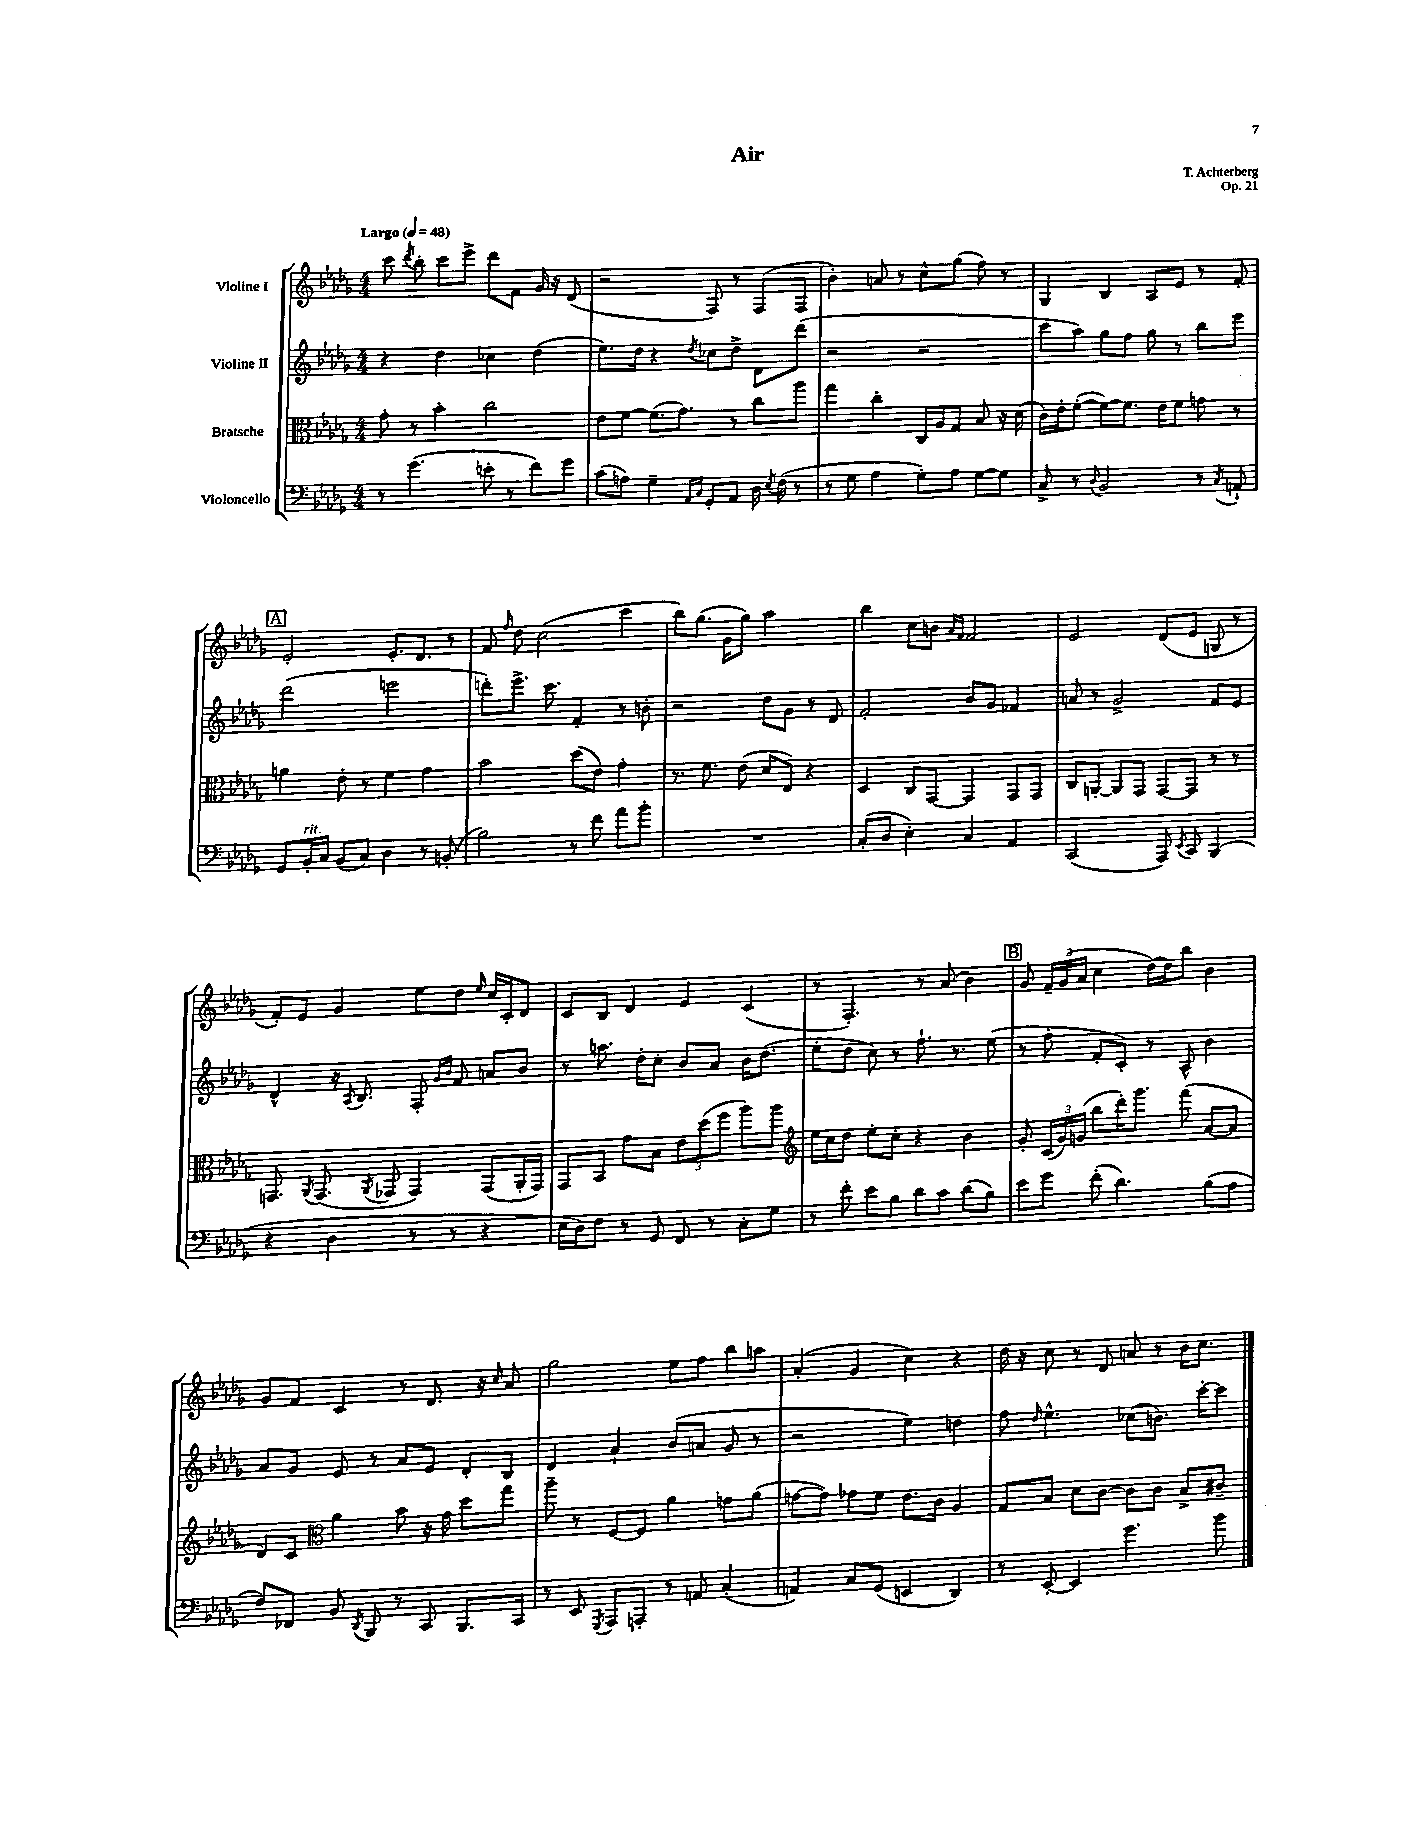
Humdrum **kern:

**kern	**kern	**kern	**kern
*staff4	*staff3	*staff2	*staff1
*clefF4	*clefC3	*clefG2	*clefG2
*k[b-e-a-d-g-]	*k[b-e-a-d-g-]	*k[b-e-a-d-g-]	*k[b-e-a-d-g-]
*M4/4	*M4/4	*M4/4	*M4/4
*MM48	*MM48	*MM48	*MM48
8r	8g-'	4r	8ccc
.	.	.	8qddd-
(4.g-	8r	.	8bb-'
.	4b-'	4dd-	8ccc
.	.	.	8eee-^
8e'	2cc	4cc-	8ddd-
8r	.	.	8f
8f)	.	(4dd-	16g-
.	.	.	16r
8g-	.	.	(8d-
=	=	=	=
(8c	8e-	8.ee-)	2r
8A)	[8f	.	.
.	.	16dd-	.
4G-~	(8.f]	4r	.
.	8.g-)	.	.
16qqAA-	.	.	.
16qqC	.	8qdd-	.
8GG-'	.	8cc-	8F)
8AA-	8r	8dd-^	8r
16D-	8cc	8d-	(8F
8qE-	.	.	.
(16F	.	.	.
8r	8aa-	(8ddd-	8F
=	=	=	=
8r	4gg-	2r	4b-')
8G-	.	.	.
4A-	4cc'	.	8a
.	.	.	8r
8G-')	16C	2r	8cc^^
.	16A-	.	.
8A-	8G-	.	(8gg-
[8G-	8B-	.	8ff)
8G-]	16r	.	8r
.	(16d-	.	.
=	=	=	=
8C^	16c)	8ccc	4G-
.	16e-'	.	.
8r	([8f'	8aa-)	.
8qqD-	.	.	.
2BB-	8f_)	8gg-	4B-
.	8.f]	8ff	.
.	.	8gg-	8A-
.	16e-	.	.
.	8f	8r	8e-
8r	8g	8bb-	8r
8qC	.	.	.
8AA`	8r	8eee-	8f'
=	=	=	=
8GG-	4a	(2ddd-	2e-'
16BB-'	.	.	.
16C	.	.	.
(8BB-	8e-'	.	.
8C)	8r	.	.
4D-	4f	2eee	8.e-'
.	.	.	8.d-
8r	4g-	.	.
(8BB'	.	.	8r
=	=	=	=
2B-)	2b-	8ddd')	8f
.	.	.	16qqff
.	.	8.eee-^	8dd-
.	.	.	(2cc
.	.	8.ccc	.
8r	(8dd-	4f'	.
8f	8e-)	.	.
8a-	4g-'	8r	4ccc
8b-'	.	8b'	.
=	=	=	=
1r	8.r	2r	8bb-)
.	.	.	(8.gg-
.	8.f	.	.
.	.	.	16g-
.	(8e-	.	8gg-)
.	8d-	8dd-	2aa-
.	8E-)	8g-	.
.	4r	8r	.
.	.	8d-	.
=	=	=	=
(8C'	4D-	2f'	4bb-
8D-	.	.	.
4E-')	8C	.	8cc
.	[8GG-	.	8b
.	.	.	16qqa-
.	.	.	16qqf
4C	4GG-]	8b-	2f
.	.	8g-	.
4AA-	8GG-	4f-	.
.	8GG-	.	.
=	=	=	=
(2CC	8C	8a	2e-
.	[8AA'	8r	.
.	8AA]	2g-^	.
.	8GG-	.	.
8AAA-)	[8GG-	.	(8d-
8qEE-	.	.	.
8CC	8GG-]	.	8e-
(4BBB-	8r	8f	8G
.	8r	8e-	8r
=	=	=	=
4r	8.GG	4d-^^	8f')
.	.	.	8e-
.	8qAA-	.	.
.	(8.GG	.	.
4D-	.	16r	4g-
.	.	8qA-	.
.	.	8.B-	.
.	8qAA-	.	.
.	8GG-	.	.
8r	4GG-)	8F'	8ee-
.	.	16qqg-	.
.	.	16qqb-	.
8r	.	8f	8dd-
.	.	.	16qqee-
4r	(8GG-	8a	16cc
.	.	.	16c'
.	16AA-'	8b-	8d-
.	16GG-)	.	.
=	=	=	=
16E-	8GG-	8r	8c
16D-)	.	.	.
8F	8BB-	8.aa	8B-
8r	8g-	.	4d-
.	.	16dd-'	.
8GG-	8B-	8cc'	.
8FF	12e-	8b-	4e-
.	(12dd-	.	.
8r	.	8a-	.
.	12ff	.	.
8C'	8aa-)	16b-	(4c
.	.	(8.dd-	.
8G-	8aa-	.	.
=	=	=	=
*	*clefG2	*	*
8r	16ee-	8ee-'	8r
.	16cc	.	.
8f'	8dd-	8dd-	4.F')
8e-	8ee-'	8cc)	.
8B-	8cc'	8r	.
8d-	4r	8.ff`	8r
8c	.	.	(8a-
.	.	8.r	.
(8d-	4b-	.	4b-)
8B-)	.	(8ee-	.
=	=	=	=
8e-	8g-'	8r	8g-
8g-	(24c	8ff'	24f~
.	24g-)	.	(24g-
.	(24g	.	24a-
(8f'	8bb-	8f'	4cc
4.d-)	16ddd-')	8c')	.
.	8.ggg-	.	.
.	.	8r	[16dd-)
.	.	.	16dd-]
.	(8fff	8A-^^	8bb-
(8B-	[8a-	4b-	4b-
8A-	8a-]	.	.
=	=	=	=
8F)	8d-)	8a-	8g-
8FF-	8c	8g-	8f
*	*clefC3	*	*
8BB-	4a-	8e-	4c
8qDD-	.	.	.
8BBB-	.	8r	.
8r	8b-	8a-	8r
8CC	16r	8e-	8.d-
.	16g-	.	.
8.BBB-	8dd-	8d-'	.
.	.	.	16r
.	.	.	16qqcc
.	8gg-	8B-	8a-
16CC	.	.	.
=	=	=	=
8r	8aa-~	4d-	2gg-
8EE-	8r	.	.
8qGGG-	.	.	.
8AAA-	[8F	4a-`	.
8AAA'	8F]	.	.
8r	4a-	(8b-	8ee-
8AA	.	8a	8ff
(4C'	8g	8g-	8bb-
.	(8a-	8r	8aa
=	=	=	=
4AA)	[8g	2r	(4a-'
.	8g])	.	.
8C	8g-	.	4g-
(8GG-	8f	.	.
4EE	8.e-	4ee-)	4cc)
.	16c	.	.
4DD-)	4A-	4dd	4r
=	=	=	=
8r	8G-	8ff	16dd-
.	.	.	16r
.	.	16qqdd-	.
[8EE-'	8B-	4.ee-^^	8cc
4EE-]	8d-	.	8r
.	[8c	.	8d-
4.g-	8c]	(8cc-	8a
.	8c	8.b)	8r
.	8B-^	.	16b-
.	.	[16ccc'	8.cc
8b-	8c#~	8ccc]	.
==	==	==	==
*-	*-	*-	*-
